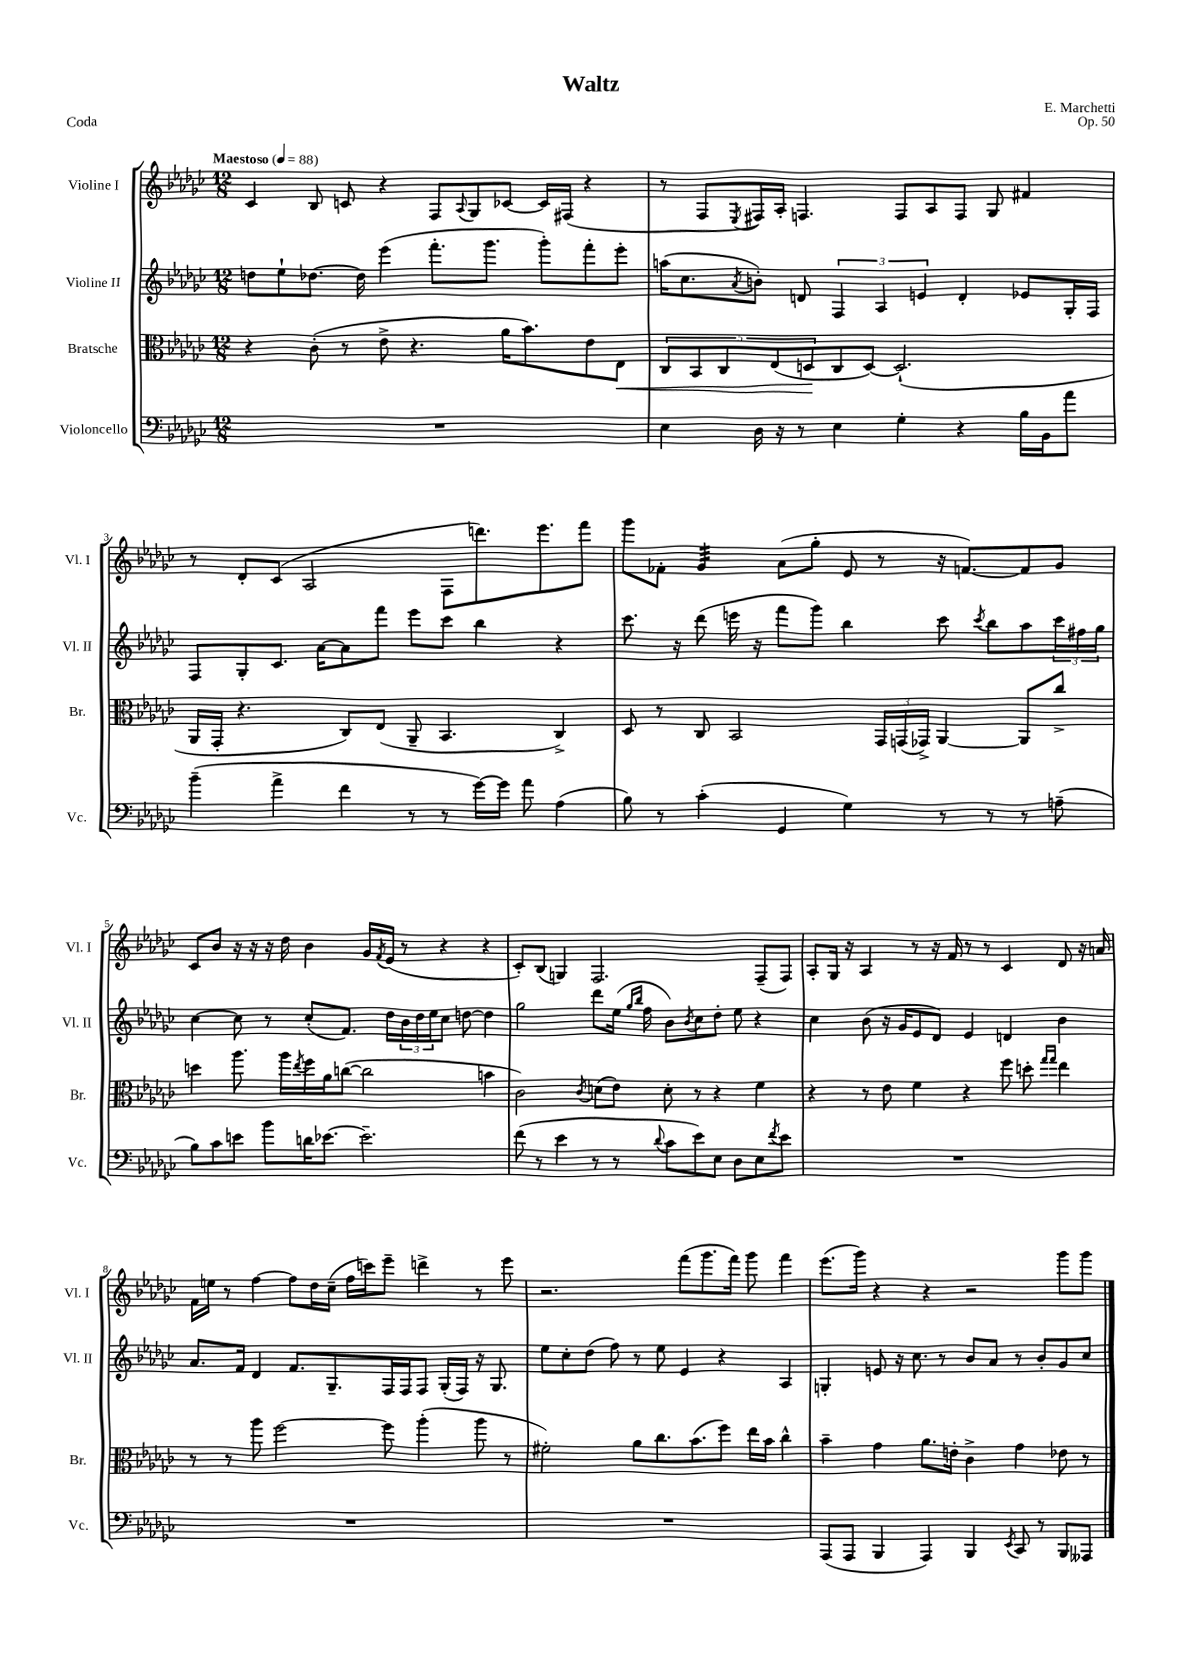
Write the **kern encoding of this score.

**kern	**kern	**kern	**kern
*staff4	*staff3	*staff2	*staff1
*clefF4	*clefC3	*clefG2	*clefG2
*k[b-e-a-d-g-c-]	*k[b-e-a-d-g-c-]	*k[b-e-a-d-g-c-]	*k[b-e-a-d-g-c-]
*M12/8	*M12/8	*M12/8	*M12/8
*MM88	*MM88	*MM88	*MM88
1.r	4r	8dd	4c-
.	.	8ee-`	.
.	(8c-'	[8.dd-	8B-
.	8r	.	8c
.	.	16dd-]	.
.	8e-^	(4eee-	4r
.	4.r	.	.
.	.	8.fff'	8F
.	.	.	8qqA-
.	.	.	8G-
.	.	8.ggg-	.
.	16a-	.	[8c-
.	8.b-)	.	.
.	.	8ggg-')	16c-]
.	.	.	(16F#
.	8e-	8fff'	4r
.	8E-	8eee-'	.
=	=	=	=
4E-	10C-	(16aa	8r
.	.	8.cc-	.
.	10BB-	.	.
.	.	.	8F
.	10C-	.	.
.	.	8qa-	8qE-
16D-	.	8b')	16F#)
.	(10E-	.	.
16r	.	.	16A-'
8r	.	8d	4.F
.	10D	.	.
4E-	8C-	6F	.
.	[8D)	.	.
.	.	6A-	.
4G-'	(2.D`]	.	8F
.	.	6e	.
.	.	.	8A-
4r	.	4d'	8F
.	.	.	8G-
16B-	.	8e-	4f#
16BB-	.	.	.
8a-	.	16G-'	.
.	.	16F	.
=	=	=	=
(4b-~	16AA-	8F	8r
.	16GG-'	.	.
.	4.r	8G-'	8d-'
4a-^	.	8.c-	(8c-
.	.	.	2A-
.	.	[16a-	.
4f	8C-)	8a-]	.
.	(8E-	8fff	.
8r	8AA-~	8eee-	.
8r	4.BB-	8ccc-	8F
[16g-)	.	4bb-	8.ddd)
16g-]	.	.	.
8a-	.	.	.
.	.	.	8.eee-
(4A-	4C-^)	4r	.
.	.	.	8fff
=	=	=	=
8B-)	8D-	8.ccc-	8ggg-
8r	8r	.	8f-'
.	.	16r	.
(4c-'	8C-	(8ddd-	4g-
.	2BB-	16eee	.
.	.	16r	.
4GG-	.	8fff	(8a-
.	.	8ggg-)	8gg-'
4G-)	.	4bb-	8e-
.	24GG-	.	8r
.	(24GG	.	.
.	24GG-^)	.	.
8r	[4AA-	8ccc-	16r
.	.	.	[8.f)
.	.	8qccc-	.
8r	.	8bb-	.
8r	8AA-]	8aa-	8f]
(8A~	8cc-^	24ccc-	8g-
.	.	24ff#	.
.	.	24gg-	.
=	=	=	=
8B-)	4dd	[4cc-	8c-
8c-	.	.	8b-
8e	8.aa-	8cc-]	16r
.	.	.	16r
8b-	.	8r	16r
.	16aa-	.	16dd-
.	8qee-	.	.
16d	16ff	(8cc-'	4b-
[8.e-	16a-	.	.
.	([8cc	8.f)	.
2.e-~]	2cc]	.	16g-
.	.	.	8qf
.	.	16dd-	(16e-
.	.	24b-	8r
.	.	24dd-	.
.	.	24ee-	.
.	.	8cc-	4r
.	.	[8dd	.
.	4b	4dd]	4r
=	=	=	=
(8f	2c-)	2gg-	8c-')
8r	.	.	(8B-
4e-	.	.	4G)
.	8qc-	.	.
8r	(8d	8ddd-	2.F
8r	8e-)	(16ee-	.
.	.	16qqgg-	.
.	.	16qqbb-	.
.	.	16ff	.
8qqd-	.	.	.
8c-	8d'	8b-)	.
.	.	8qb-	.
8e-)	8r	8cc-	.
8E-	4r	8dd-'	.
8D-	.	8ee-	.
8E-	4f	4r	(8F~
8qf	.	.	.
8e-	.	.	8F)
=	=	=	=
1.r	4r	4cc-	8A-'
.	.	.	16G-
.	.	.	16r
.	8r	(8b-	4A-
.	8e-	16r	.
.	.	16g-	.
.	4f	8e-	8r
.	.	8d-)	16r
.	.	.	16f
.	4r	4e-	8r
.	.	.	8r
.	8ff	4d	4c-
.	8dd'	.	.
.	16qqgg-	.	.
.	16qqgg-	.	.
.	4ee-	4b-	8d-
.	.	.	16r
.	.	.	16a
=	=	=	=
1.r	8r	8.a-	16f
.	.	.	16ee
.	8r	.	8r
.	.	16f	.
.	8aa-	4d-	[4ff
.	[2ff	.	.
.	.	8.f	8ff]
.	.	.	16dd-
.	.	8.G-~	(16cc-~
.	.	.	16ff
.	.	.	16ccc)
.	8ff]	16F	8eee-~
.	.	16F	.
.	(4aa-'	8F	4ddd^
.	.	(16G-'	.
.	.	16F)	.
.	8aa-	16r	8r
.	.	8.G-	.
.	8r	.	8eee-
=	=	=	=
1.r	2f#')	8ee-	2.r
.	.	8cc-'	.
.	.	(8dd-	.
.	.	8ff)	.
.	8a-	8r	.
.	8.cc-	8ee-	.
.	.	4e-	(8fff
.	(8.b-	.	.
.	.	.	8.ggg-
.	8ff)	4r	.
.	.	.	16fff)
.	16ee-	.	8ggg-
.	16b-	.	.
.	4cc-^^	4A-	4fff
=	=	=	=
(8AAA-	4b-~	4G'	(8.eee-
8AAA-	.	.	.
.	.	.	16ggg-)
4BBB-	4g-	8e	4r
.	.	16r	.
.	.	8.cc-	.
4AAA-)	8.a-	.	4r
.	.	8r	.
.	16e'	.	.
4BBB-	4c-^	8b-	2r
.	.	8a-	.
8qEE-	.	.	.
8CC-	4g-	8r	.
8r	.	8b-'	.
8BBB-	8e-	8g-	8ggg-
8AAA--	8r	8cc-	8ggg-
==	==	==	==
*-	*-	*-	*-
